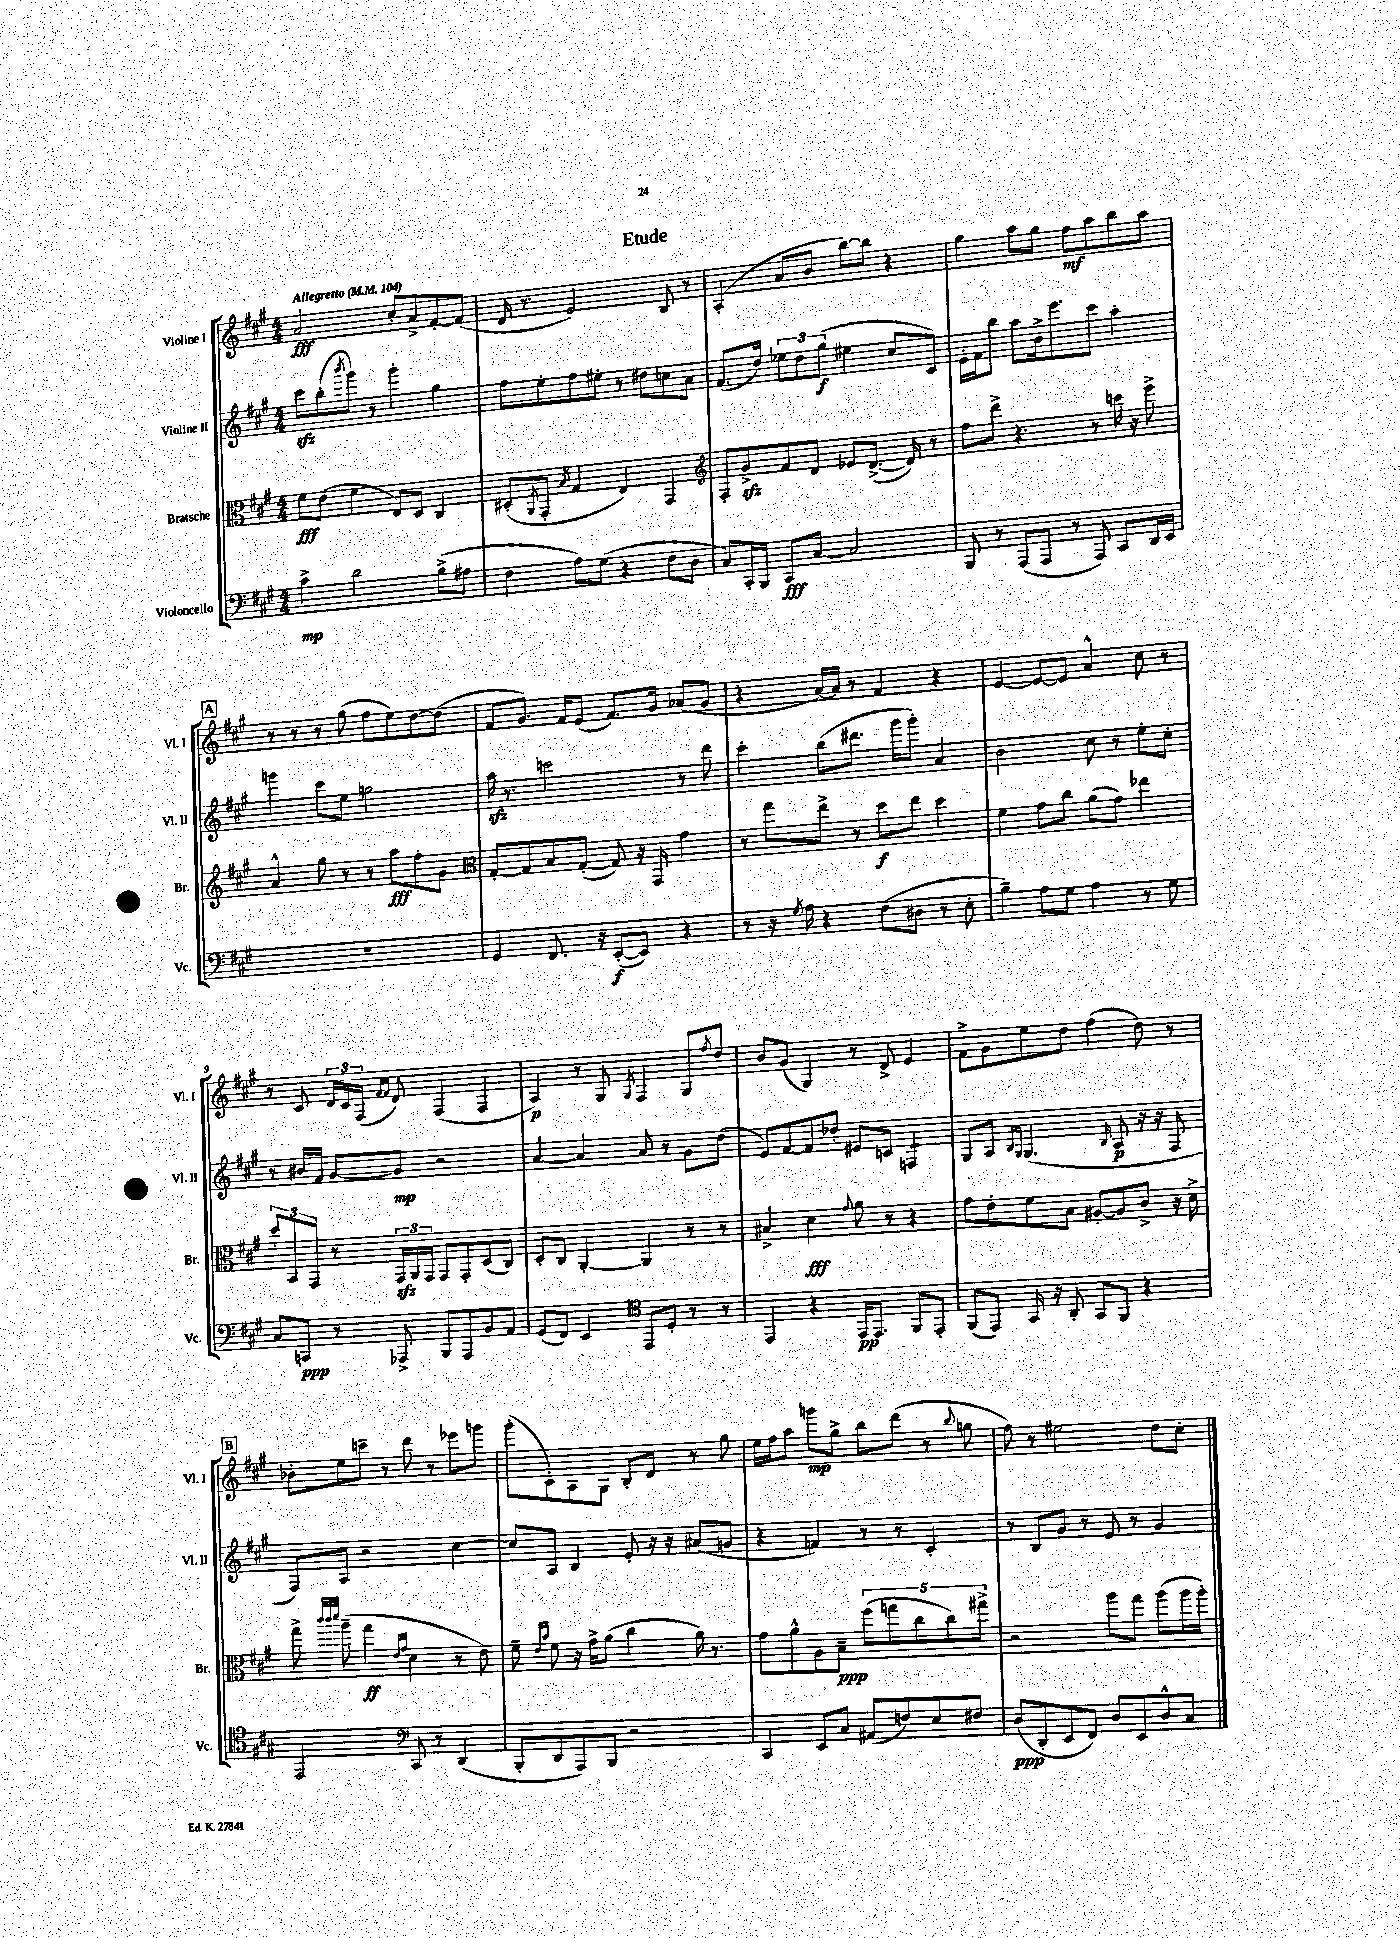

**kern	**kern	**kern	**kern
*staff4	*staff3	*staff2	*staff1
*clefF4	*clefC3	*clefG2	*clefG2
*k[f#c#g#]	*k[f#c#g#]	*k[f#c#g#]	*k[f#c#g#]
*M4/4	*M4/4	*M4/4	*M4/4
*MM104	*MM104	*MM104	*MM104
4c#^	8f#	8ccc#	2a
.	(8e	(8bb'	.
.	.	8qbbb	.
2d	4f#	8ggg#)	.
.	.	8r	.
.	8E)	4ggg#'	8cc#'
.	8D	.	8a^
(8B^	4C#	4gg#	[8f#'
8A#	.	.	(8f#]
=	=	=	=
4F#	(8D#'	8ff#	16d
.	.	.	8.r
.	8qAA	.	.
.	8GG#'	8ee'	.
.	8qB	.	.
8A)	4G#	8ff#	2e)
(8G#	.	8ee#'	.
4r	4E)	8r	.
.	.	8dd#	.
8F#	4GG#	8cc	8B
8D	.	8a	8r
=	=	=	=
*	*clefG2	*	*
8C#)	8F#'	(8.f#	(4A'
16CC#'	8g#^	.	.
16BBB	.	16dd)	.
8CC#	8f#	12ee-	8a
.	.	12dd	.
[8C#	8d	.	8b
.	.	(12gg#	.
2C#]	8e-	4ee#	[8bb)
.	([8.d^	.	8bb]
.	.	8cc#	4r
.	16d])	.	.
.	8r	8c#)	.
=	=	=	=
8BBB	8ff#	16e'	4gg#
.	.	16f#	.
8r	8ddd^	8bb	.
(8AAA	4.r	8aa	8aa
8AAA	.	16b^	8gg#
.	.	8.eee	.
8r	.	.	8ff#
8AAA)	8r	8ccc#	8aa
8CC#	16ccc	4aa'	8bb
.	16r	.	.
16DD	8eee^	.	8aa
16EE	.	.	.
=	=	=	=
1r	4a^^	4ggg	8r
.	.	.	8r
.	8gg#	8ccc#	8r
.	8r	8ee	(8gg#
.	8r	2gg	8ff#
.	8aa	.	8ee)
.	8ff#'	.	[8dd
.	8g#	.	(8dd]
=	=	=	=
*	*clefC3	*	*
4GG#	[8G#'	16aa	8f#
.	.	8.r	.
.	8G#]	.	8.g#)
8.FF#	8B	2ccc	.
.	.	.	16f#
.	([8G#'	.	(8e
16r	.	.	.
([8EE'	8G#])	.	8.f#)
8EE])	16r	.	.
.	16GG#	.	16g#
4r	4g#	8r	(8a-
.	.	8ddd	8g#
=	=	=	=
8r	8r	4ccc#'	4r
16r	8gg#	.	.
8qG#	.	.	.
16A	.	.	.
4r	8ee^	(8bb	[16a)
.	.	.	16a]
.	8r	8.ddd#	8r
(8F#	8dd	.	4f#
.	.	16ggg#	.
8D#	8ee	8ggg#')	.
8r	4dd	4a	4r
8E'	.	.	.
=	=	=	=
4B~)	4f#	2b	[4e
8A	8g#	.	8e_
8G#	8cc#	.	8e]
4A	(8a	8cc#	4a^^
.	8g#)	8r	.
8r	4ee-	8ee'	8cc#
8G#	.	8cc#'	8r
=	=	=	=
8C#	12dd'	8r	8r
.	12BB	.	.
8CC	.	16b#	8c#
.	12GG#	.	.
.	.	16f#	.
8r	8r	[8g#	24d
.	.	.	24c#
.	.	.	(24F#
.	.	.	16qqf#
.	.	.	16qqf#
8AAA-^	24GG#	8g#]	8d)
.	24AA	.	.
.	24GG#	.	.
8BBB	8GG#	2r	(4F#
8AAA-	8GG#'	.	.
8BB	(8D	.	4F#
8AA	8C#)	.	.
=	=	=	=
(8GG#	8D'	[4a	4A)
8FF#)	8C#	.	.
4EE	[4AA'	4a]	8r
.	.	.	8G#
*clefC4	*	*	*
.	.	.	8qG#
8EE	4AA]	8a	4F#
8D'	.	8r	.
8r	8r	8g#	8G#
.	.	.	8qff#
8r	8r	(8dd	8dd
=	=	=	=
4EE	4B#^	8e)	8b
.	.	[8f#	(8g#
4r	4d	8f#]	4G#)
.	.	8dd-'	.
.	8qqg#	.	.
16EE	8a	8e#	8r
8.EE	.	.	.
.	8r	8c	8d^
8FF#	4r	4F	4e
8EE'	.	.	.
=	=	=	=
(8FF#	8g#	8G#	8f#^
8EE)	8e'	8A	8g#
.	.	16qqB	.
.	.	16qqG#	.
16GG#	8f#	(4.G#	8ee
16r	.	.	.
8AA'	8B	.	8dd
8GG#	[8A#'	.	(4ff#
.	.	16qqB	.
8FF#	8A#]	8A	.
4r	8c#^	16r	8dd)
.	.	16r	.
.	16r	8F#	8r
.	16d^	.	.
=	=	=	=
2EE	8gg#^	8F#)	8b-'
.	32qqccc#	.	.
.	32qqccc#	.	.
.	32qqddd	.	.
.	(8aa~	8A	8ee
.	4gg#	2r	8ccc~
.	.	.	8r
*clefF4	*	*	*
.	16qqe	.	.
.	16qqg#	.	.
8CC#	4d	.	8ddd
8r	.	.	8r
(4DD	8r	[4cc#	8eee-
.	8e)	.	8ggg
=	=	=	=
8BBB'	8f#~	8cc#]	(8ggg#'
.	16qqe	.	.
.	16qqb	.	.
8DD	8f#	8A	8c#')
8AAA)	16r	4B	8A
.	16g#^	.	.
8BBB	(8a	.	8G#
2r	4cc#	8e'	8B'
.	.	16r	8d
.	.	16r	.
.	16a)	(8a#	8r
.	8.r	.	.
.	.	8g	8gg#
=	=	=	=
4CC#	8g#	4r	16ee
.	.	.	16ff#
.	8a^^	.	8aa
8EE	8A	4f)	8ggg
8C#	8B~	.	8gg#^
(8AA#	(10ff#	8r	8bb
.	10gg	.	.
8F)	.	8r	(8ddd
.	10cc#	.	.
8E	.	4c#'	8r
.	10cc#)	.	.
.	.	.	8qqbb
8F#	.	.	8gg
.	10gg#^	.	.
=	=	=	=
(8D	2r	8r	8ff#)
8DD'	.	8B	8r
8EE	.	8g#	2ee#
8FF#)	.	8r	.
8D	8aa	8e	.
8EE	8gg#	8r	.
8D^^	(8aa	4g#	8dd
8C#	16aa	.	8cc#'
.	16aa')	.	.
==	==	==	==
*-	*-	*-	*-
